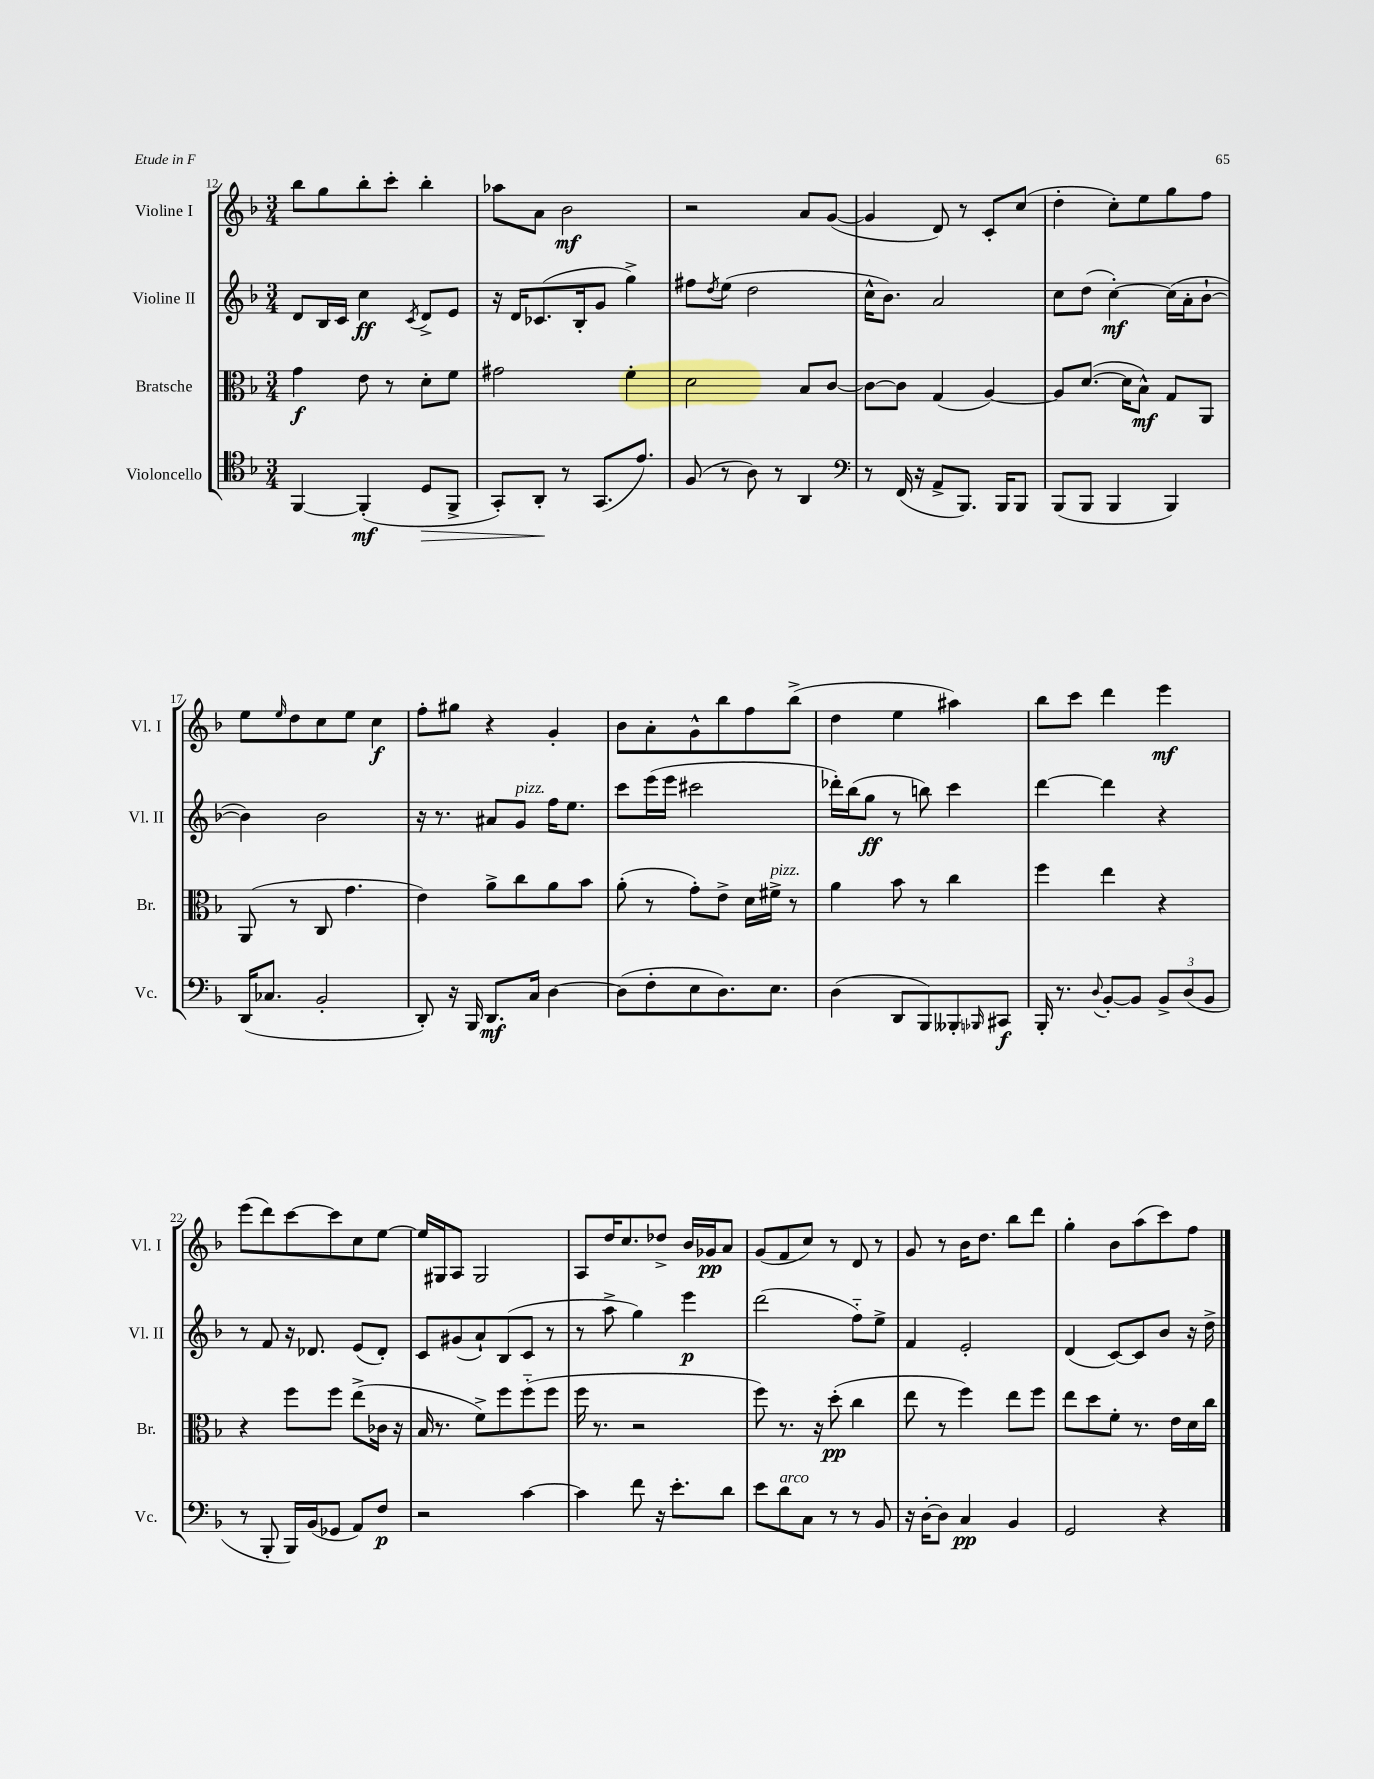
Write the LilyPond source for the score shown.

<<
\new StaffGroup <<
\new Staff = "s0" \with { instrumentName = "Violine I" shortInstrumentName = "Vl. I" } {
    \clef treble \key f \major \numericTimeSignature \time 3/4
    bes''8 g''8 bes''8-. c'''8-. bes''4-. |
    aes''8 a'8 bes'2\mf |
    r2 a'8 g'8~( |
    g'4 d'8) r8 c'8-. c''8( |
    d''4-. c''8-.) e''8 g''8 f''8 |
    e''8 \grace { e''16 } d''8 c''8 e''8 c''4\f |
    f''8-. gis''8 r4 g'4-. |
    bes'8 a'8-. g'8-^ bes''8 f''8 bes''8->( |
    d''4 e''4 ais''4) |
    bes''8 c'''8 d'''4 e'''4\mf |
    e'''8( d'''8) c'''8~ c'''8 c''8 e''8~ |
    e''16 gis16 a8 gis2 |
    a8 d''16 c''8. des''8-> bes'16 ges'16\pp a'8 |
    g'8( f'8 c''8) r8 d'8 r8 |
    g'8 r8 bes'16 d''8. bes''8 d'''8 |
    g''4-. bes'8 a''8( c'''8) f''8 \bar "|." |
}
\new Staff = "s1" \with { instrumentName = "Violine II" shortInstrumentName = "Vl. II" } {
    \clef treble \key f \major \numericTimeSignature \time 3/4
    d'8 bes16 c'16 c''4\ff \acciaccatura { c'8 } d'8-> e'8 |
    r16 d'16 ces'8.( bes16-. g'8 g''4->) |
    fis''8 \acciaccatura { d''8 } e''8( d''2 |
    c''16-^ bes'8.) a'2 |
    c''8 d''8( c''4~-.\mf) c''16( a'16-. bes'8~-! |
    bes'4) bes'2 |
    r16 r8. ais'8 g'8^\markup { \italic "pizz." } f''16 e''8. |
    c'''8 e'''16( e'''16 cis'''2 |
    des'''16-.) bes''16( g''8\ff r8 b''8) c'''4 |
    d'''4~ d'''4 r4 |
    r8 f'8 r16 des'8. e'8( des'8-.) |
    c'8 gis'8( a'8-!) bes8( c'8 r8 |
    r8 a''8-> g''4) e'''4\p |
    d'''2( f''8-_) e''8-> |
    f'4 e'2-. |
    d'4( c'8~) c'8 bes'8 r16 d''16-> \bar "|." |
}
\new Staff = "s2" \with { instrumentName = "Bratsche" shortInstrumentName = "Br." } {
    \clef alto \key f \major \numericTimeSignature \time 3/4
    g'4\f e'8 r8 d'8-. f'8 |
    gis'2 f'4-. |
    d'2 bes8 c'8~ |
    c'8~ c'8 g4( a4~) |
    a8 d'8.~( d'16 bes8-^\mf) g8 a,8 |
    a,8( r8 c8 g'4. |
    e'4) a'8-> c''8 a'8 bes'8 |
    a'8-.( r8 g'8-.) e'8-> d'16 fis'16->^\markup { \italic "pizz." } r8 |
    a'4 bes'8 r8 c''4 |
    f''4 e''4 r4 |
    r4 f''8 f''8 e''8->( ces'16 r16 |
    bes16 r8. f'8->) f''8 f''8-_( f''8 |
    f''16 r8. r2 |
    f''8) r8. r16 d''8-.\pp( c''4 |
    e''8 r8 f''4) e''8 f''8 |
    e''8 d''8 f'8-. r8. e'16 d'16 c''16 \bar "|." |
}
\new Staff = "s3" \with { instrumentName = "Violoncello" shortInstrumentName = "Vc." } {
    \clef tenor \key f \major \numericTimeSignature \time 3/4
    f,4~ f,4-.\mf( d8\> f,8-> |
    g,8-.) a,8-.\! r8 g,8.( e'8.) |
    f8( r8 a8) r8 a,4 |
    \clef bass r8 f,16( r16 a,8-> bes,,8.) bes,,16 bes,,8 |
    bes,,8( bes,,8 bes,,4 bes,,4) |
    d,16( ces8. bes,2-. |
    d,8-.) r16 bes,,16 d,8.\mf c16 d4~ |
    d8( f8-. e8 d8.) e8. |
    d4( d,8 bes,,8) beses,,8-. \grace { bes,,16 } cis,8\f |
    bes,,16-. r8. \appoggiatura { d8 } bes,8~-. bes,8 \tuplet 3/2 { bes,8-> d8( bes,8 } |
    r8 bes,,8-. bes,,16) bes,16( ges,8 a,8) f8\p |
    r2 c'4~ |
    c'4 f'8 r16 e'8.-. d'8 |
    e'8 d'8^\markup { \italic "arco" } c8 r8 r8 bes,8 |
    r16 d16~-. d8 c4\pp bes,4 |
    g,2 r4 \bar "|." |
}
>>
>>
\layout { \context { \Score currentBarNumber = #12 } }
